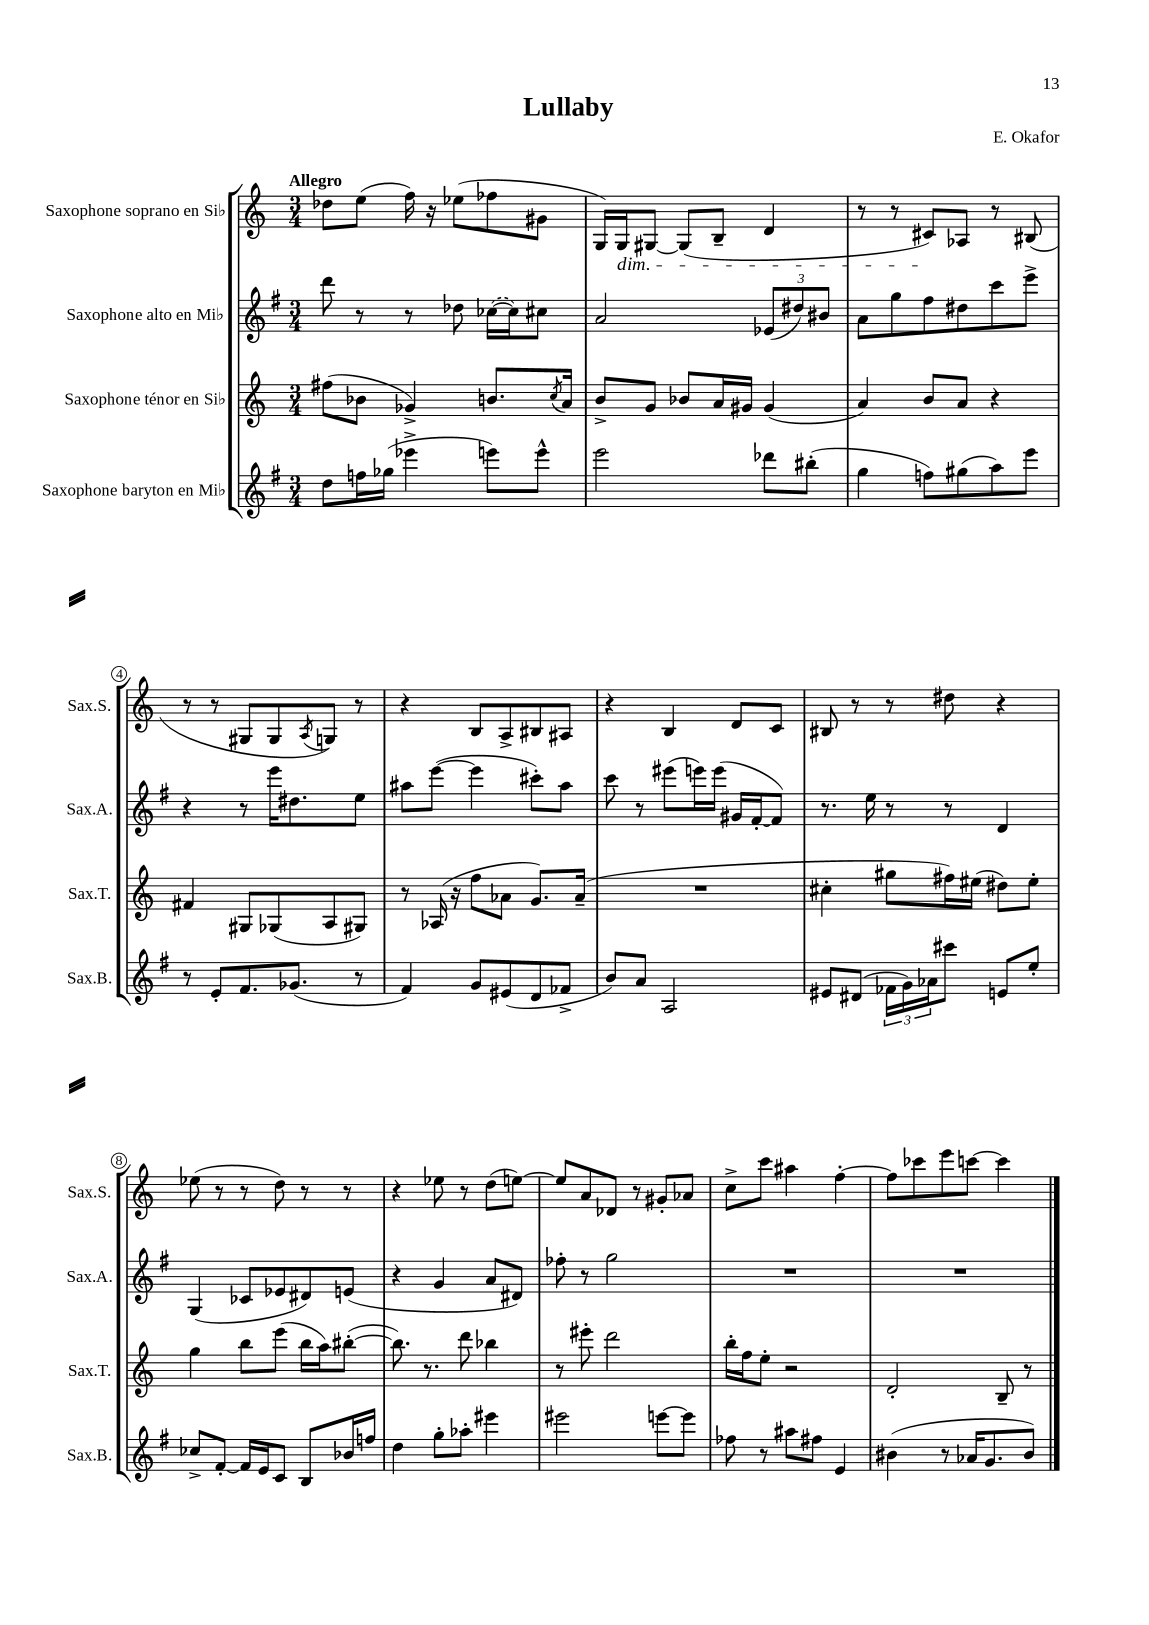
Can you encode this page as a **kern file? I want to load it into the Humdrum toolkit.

**kern	**kern	**kern	**kern
*part4	*part3	*part2	*part1
*staff4	*staff3	*staff2	*staff1
*I"Saxophone baryton en Mi♭	*I"Saxophone ténor en Si♭	*I"Saxophone alto en Mi♭	*I"Saxophone soprano en Si♭
*I'Sax.B.	*I'Sax.T.	*I'Sax.A.	*I'Sax.S.
*clefG2	*clefG2	*clefG2	*clefG2
*k[f#]	*k[]	*k[f#]	*k[]
*M3/4	*M3/4	*M3/4	*M3/4
=1	=1	=1	=1
!	!	!	!LO:TX:a:B:t=Allegro
8dd\L	(8ff#X\L	8ddd\	8dd-X\L
16ffn\L	8b-X\J	8r	(8ee\J
(16gg-X\JJ	.	.	.
4eee-X^\	4g-X^/)	8r	16ff\)
.	.	.	16r
.	.	8dd-X\	(8ee-X\L
8eeen\L)	8.bn/L	([16cc-X\LL	8ff-X\
.	.	16cc-\J])	.
8eee^^\J	.	8cc#X\J	8g#X\J
.	8qcc/	.	.
.	16a/Jk	.	.
=2	=2	=2	=2
2eee\	8b^/L	2a/	16G/LL)
!	!	!	!LO:TX:b:i:t=dim.
.	.	.	16G/J
.	8g/J	.	[8G#X/J
.	8b-X/L	.	(8G#/L]
.	16a/L	.	8B~/J
.	16g#X/JJ	.	.
8ddd-X\L	(4g#/	(12e-X/L	4d/
.	.	12dd#X/)	.
(8bb#X'\J	.	.	.
.	.	12b#X/J	.
=3	=3	=3	=3
4gg\	4a/)	8a\L	8r
.	.	8gg\	8r
8ffn\L)	8b/L	8ff#\	8c#X/L)
(8gg#X\	8a/J	8dd#X\	8A-X/J
8aa\)	4r	8ccc\	8r
8eee\J	.	8eee^\J	(8B#X/
!!LO:LB:g=z
=4	=4	=4	=4
8r	4f#X/	4r	8r
8e'/L	.	.	8r
8.f#/	8G#X/L	8r	8G#X/L
.	(8G-X/	16eee\KL	8G#/
(8.g-X/J	.	8.dd#X\	.
.	.	.	8qA/
.	8A/	.	8Gn/J)
8r	8G#X/J)	8ee\J	8r
=5	=5	=5	=5
4f#/)	8r	8aa#X\L	4r
.	(16A-X/	([8eee\J	.
.	16r	.	.
8g/L	8ff\L	4eee\]	8B/L
(8e#X/	8a-X\J	.	8A^/
8d/	8.g/L)	8ccc#X'\L)	8B#X/
8f-X^/J	.	8aa#\J	8A#X/J
.	(16a-~/Jk	.	.
=6	=6	=6	=6
8b/L)	2.r	8ccc\	4r
8a/J	.	8r	.
2A/	.	(8eee#X\L	4B/
.	.	16eeen\L)	.
.	.	(16eee\JJ	.
.	.	16g#X/LL	8d/L
.	.	[16f#'/J	.
.	.	8f#/J])	8c/J
=7	=7	=7	=7
8e#X/L	4cc#X'\	8.r	8B#X/
(8d#X/J	.	.	8r
.	.	16ee\	.
24f-X\LL	8gg#X\L	8r	8r
24g\)	.	.	.
24a-X\J	.	.	.
8ccc#X\J	16ff#X\L)	8r	8dd#X\
.	(16ee#X\JJ	.	.
8en/L	8dd#X\L)	4d/	4r
8ee'/J	8ee#'\J	.	.
!!LO:LB:g=z
=8	=8	=8	=8
8cc-X^/L	4gg\	(4G/	(8ee-X\
[8f#'/J	.	.	8r
16f#/LL]	8bb\L	8c-X/L	8r
16e/J	.	.	.
8c/J	(8eee\J	8e-X/	8dd\)
8B/L	16bb\LL	8d#X/)	8r
.	16aa\J)	.	.
16b-X/L	([8bb#X'\J	(8en/J	8r
16ffn/JJ	.	.	.
=9	=9	=9	=9
4dd\	8.bb#\])	4r	4r
.	8.r	.	.
8gg'\L	.	4g/	8ee-X\
8aa-X'\J	8ddd\	.	8r
4eee#X\	4bb-X\	8a/L	(8dd\L
.	.	8d#X/J)	[8een\J)
=10	=10	=10	=10
2eee#X\	8r	8ff-X'\	8ee/L]
.	8eee#X'\	8r	8a/
.	2ddd\	2gg\	8d-X/J
.	.	.	8r
[8eeen\L	.	.	8g#X'/L
8eee\J]	.	.	8a-X/J
=11	=11	=11	=11
8ff-X\	16bb'\LL	2.r	8cc^\L
.	16ff\J	.	.
8r	8ee'\J	.	8ccc\J
8aa#X\L	2r	.	4aa#X\
8ff#X\J	.	.	.
4e/	.	.	[4ff'\
=12	=12	=12	=12
(4b#X\	2d'/	2.r	8ff\L]
.	.	.	8ccc-X\
8r	.	.	8eee\
16a-X/KL	.	.	[8cccn\J
8.g/	.	.	.
.	8B~/	.	4ccc\]
8b#/J)	8r	.	.
==	==	==	==
*-	*-	*-	*-
